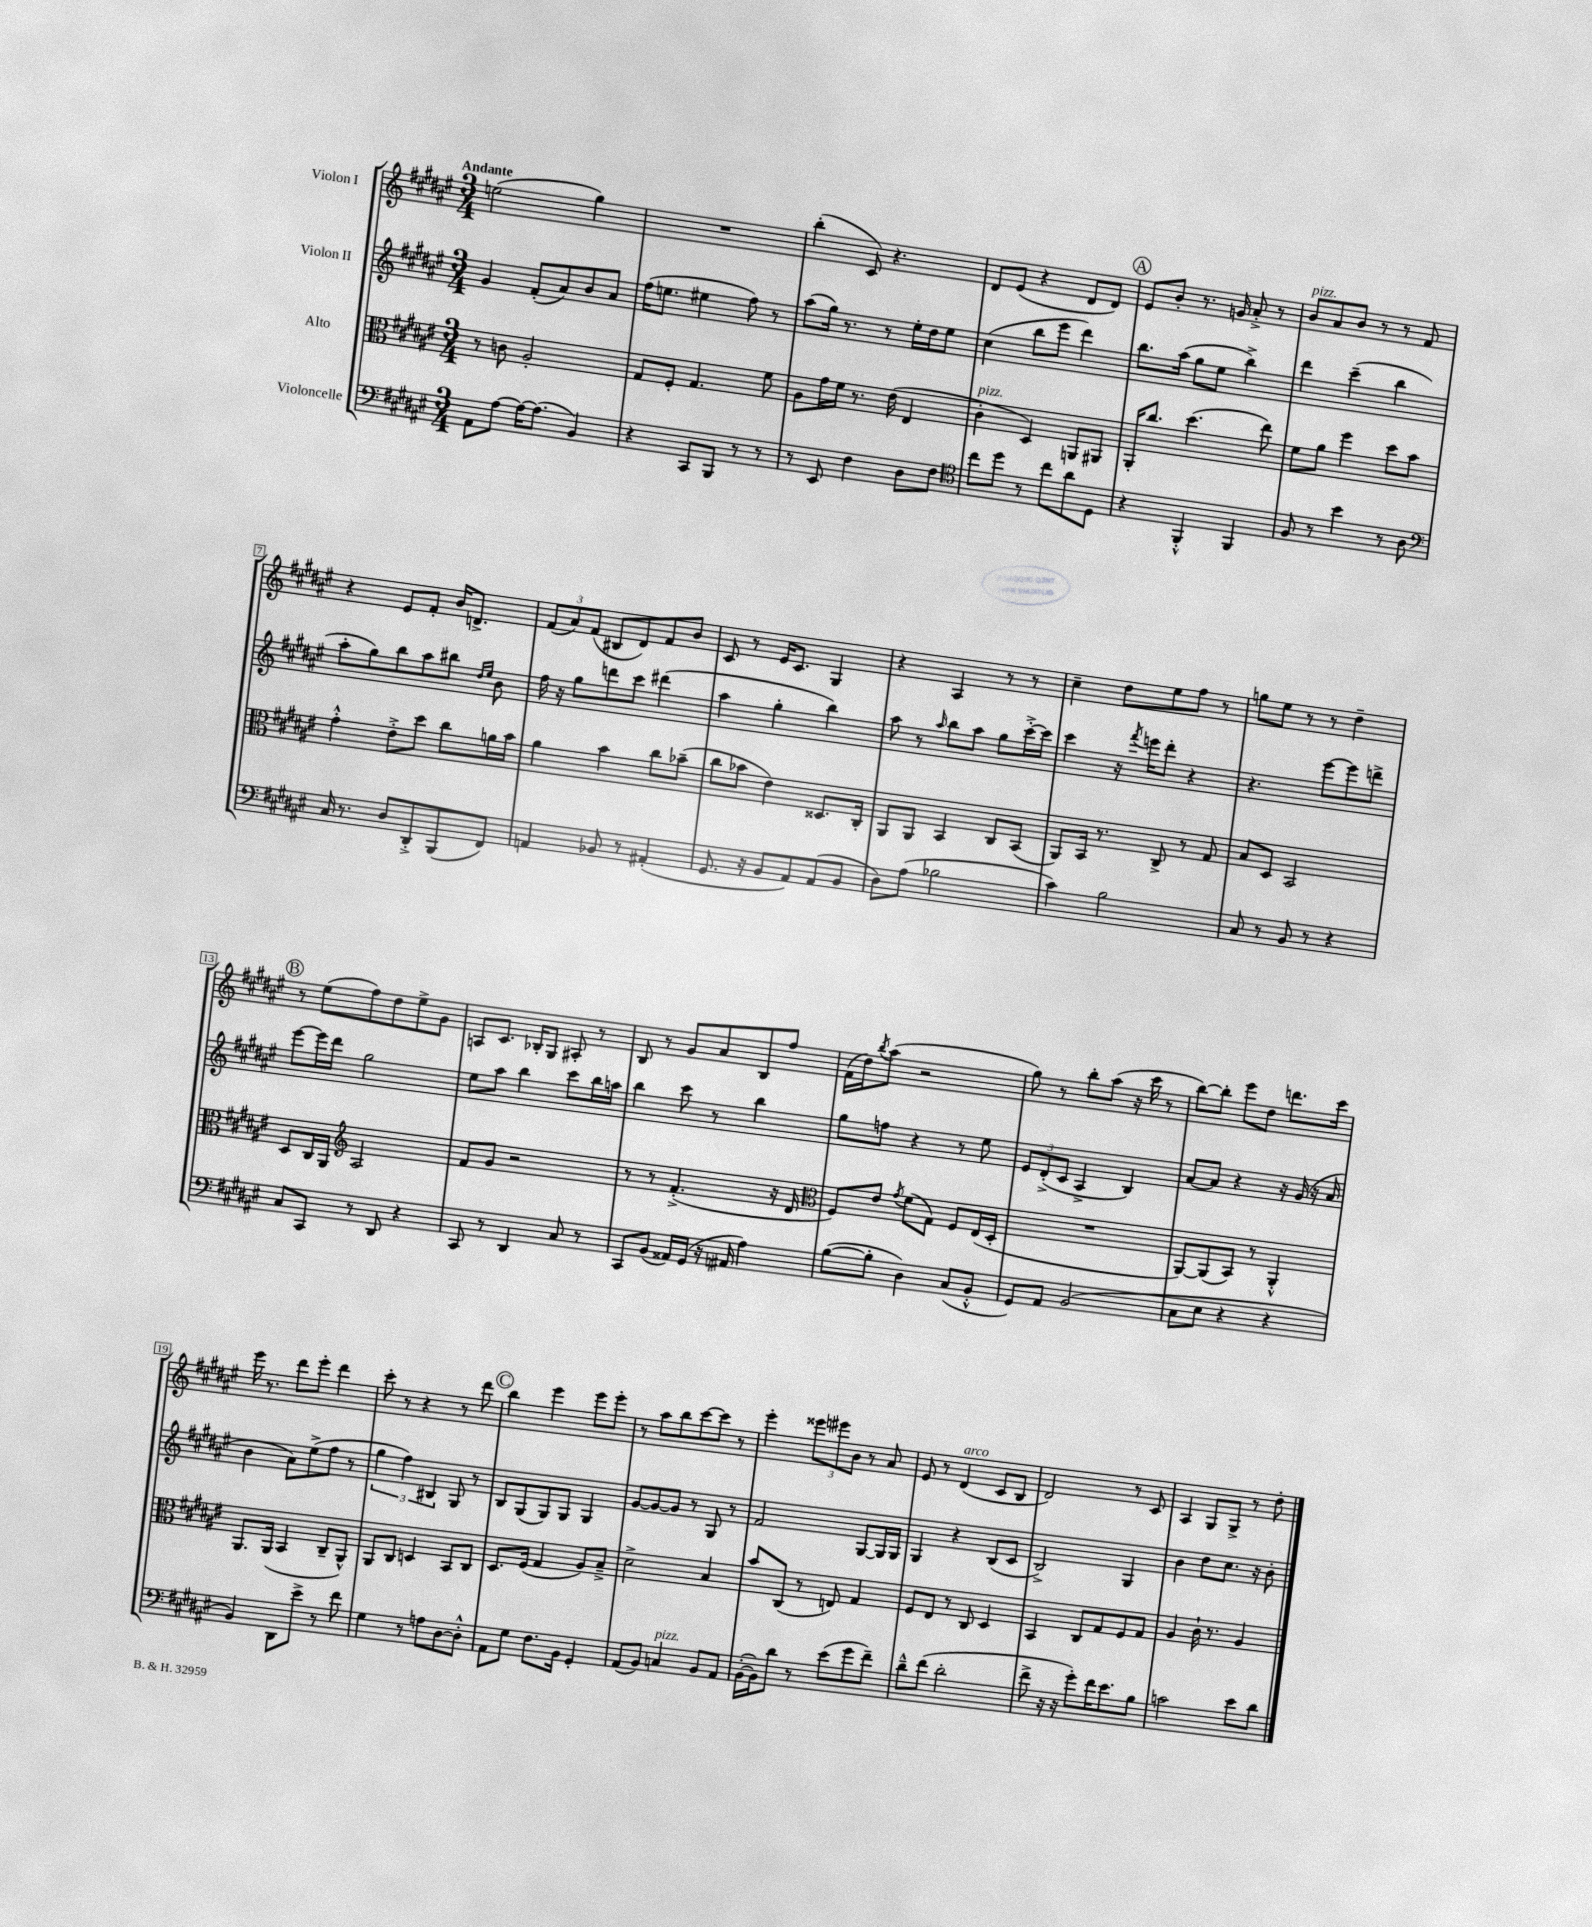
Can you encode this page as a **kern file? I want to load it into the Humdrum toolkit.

**kern	**kern	**kern	**kern
*staff4	*staff3	*staff2	*staff1
*clefF4	*clefC3	*clefG2	*clefG2
*k[f#c#g#d#a#e#]	*k[f#c#g#d#a#e#]	*k[f#c#g#d#a#e#]	*k[f#c#g#d#a#e#]
*M3/4	*M3/4	*M3/4	*M3/4
8AA#	8r	4g#	(2ee
[8A#	8c	.	.
16A#_	2A#'	(8f#'	.
(8.A#]	.	.	.
.	.	8a#)	.
4BB)	.	8b	4gg#)
.	.	8a#	.
=	=	=	=
4r	8G#	(16ff#	2.r
.	.	8.ee	.
.	8F#'	.	.
8CC#	4.G#	4ee#	.
8BBB	.	.	.
8r	.	8ff#)	.
8r	8f#	8r	.
=	=	=	=
8r	8A#	(8aa#	(4bb'
8EE#	16g#	16gg#)	.
.	16f#	8.r	.
4F#	8.r	.	8c#)
.	.	8r	4.r
.	(16e#	.	.
8D#	4E#	16ee#'	.
.	.	16dd#	.
8F#	.	8ee#	.
=	=	=	=
*clefC4	*	*	*
8cc#	4c#'	(4cc#	8d#
8dd#	.	.	(8e#
8r	4D#)	8bb	4r
8cc#	.	8eee#	.
8a#	8AA	4ddd#)	8d#
8D#	8AA#	.	8d#)
=	=	=	=
4r	16AA#'	8.bb	8e#
.	8.cc#	.	.
.	.	.	8b'
.	.	(16aa#	.
4FF#'^^	(4.dd#	8gg#	8.r
.	.	8ee#	.
.	.	.	16g
4FF#	.	4bb^)	8a#'^
.	8ee#)	.	8r
=	=	=	=
8F#	8f#	4ddd#	8b
8r	8a#	.	8a#
4b	4ff#	(4ccc#~	8b
.	.	.	8r
8r	8dd#	4bb	8r
8A#	8b	.	8f#
=	=	=	=
*clefF4	*	*	*
16C#	4g#'^^	8aa#'	4r
8.r	.	.	.
.	.	8gg#)	.
8D#	8e#'^	8bb	8e#
8DD#'^	8dd#	8aa#	8f#'
(8BBB	8cc#	8bb#	16b
.	.	.	8.d^
.	.	16qqdd#	.
.	.	16qqee#	.
8FF#)	16a	8b	.
.	16b	.	.
=	=	=	=
4AA	4a#	16ff#	(12f#
.	.	16r	.
.	.	.	12a#)
.	.	8gg#	.
.	.	.	(12f#
8BB-	4b	8ddd	8B#
8r	.	8ccc#	8d#)
(4AA#'	8cc#	(4ddd#	8f#
.	(8b-~	.	8b
=	=	=	=
8.GG#	8cc#	4aa#	8c#
.	8b-	.	8r
16r	.	.	.
8BB	4e#)	4gg#'	16e#
.	.	.	8.c#
8AA#)	.	.	.
(8AA#	8.D##	4bb)	4G#
8BB	.	.	.
.	16C#'	.	.
=	=	=	=
8D#)	8AA#	8aa#	4r
(8A#	8AA#	8r	.
.	.	16qqaa#	.
2B-	4BB	8bb	4A#
.	.	8aa#	.
.	8C#	8gg#	8r
.	(8BB	[16ccc#'^	8r
.	.	16ccc#]	.
=	=	=	=
4c#)	8AA#)	4ccc#	4cc#~
.	16BB	.	.
.	8.r	.	.
2B	.	16r	8dd#
.	.	8qfff#	.
.	.	16eee	.
.	8C#^	8ddd#'	8ee#
.	8r	4r	8ff#
.	8G#	.	8r
=	=	=	=
8C#	8B	4.r	8gg
8r	8D#	.	8ee#
8BB	2BB	.	8r
8r	.	[8eee#	8r
4r	.	8eee#]	4dd#~
.	.	8ddd^	.
=	=	=	=
8C#	8D#	[8eee#	8r
8CC#	16C#	16eee#]	(8ee#
.	16AA#	16ddd#	.
*	*clefG2	*	*
8r	2A#	2gg#	8ff#)
8DD#	.	.	8dd#
4r	.	.	8ee#^
.	.	.	8g#
=	=	=	=
8CC#	8f#	8ee#	8A
8r	8g#	8aa#	8.c#
4DD#	2r	4bb	.
.	.	.	16B-'
.	.	.	8G#
8C#	.	8ccc#	8A#'
8r	.	16bb	8r
.	.	16aa	.
=	=	=	=
8CC#	8r	4bb	8B
(8BB	8r	.	8r
16AA##)	(4.f#'^	8ccc#	8g#
(16GG#	.	.	.
16r	.	8r	8a#
16AA#	.	.	.
4A#)	.	4bb	8B
.	16r	.	8ff#
.	16d#	.	.
=	=	=	=
*	*clefC3	*	*
([8B	8F#)	8gg#	(16f#
.	.	.	16dd#)
.	.	.	8qbb
8B']	8e#	8ff	(8aa#
.	8qg#	.	.
4D#)	(8f#	4r	2r
.	8G#)	.	.
(8C#	8F#	8r	.
8BB'^^	(16E#	8ee#	.
.	16D#'	.	.
=	=	=	=
8GG#)	2.r	12e#	8gg#)
.	.	(12d#'^	.
8AA#	.	.	8r
.	.	12c#	.
(2BB	.	4A#^	8bb'
.	.	.	(8aa#
.	.	4B)	16r
.	.	.	16ccc#
.	.	.	8r
=	=	=	=
8C#	[8AA#)	[8a#	[8bb)
8E#	(8AA#]	8a#]	8bb']
4r	8BB)	4r	8eee#
.	8r	.	8dd#
4r	4AA#'^^	16r	8.ddd
.	.	(16g#	.
.	.	16r	.
.	.	16a#	16ccc#
=	=	=	=
4BB)	8.AA#	4b	16eee#
.	.	.	8.r
.	(16AA#	.	.
8DD#	4BB	8a#)	8ddd#
8e#^	.	(8ee#^	8eee#'
8r	8C#~	8ff#	4ddd#
8f#	8AA#^^)	8r	.
=	=	=	=
4G#	8AA#	6gg#	8ccc#'
.	8C#	.	8r
.	.	6ff#)	.
8r	4D	.	4r
.	.	6B#	.
8A	.	.	.
[8D#	8BB	8G#	8r
8D#'^^]	8C#	8r	8ddd#
=	=	=	=
8AA#	8.D#	8B	4bb
8G#	.	(8G#	.
.	(16F#	.	.
8.F#	4G#	8G#)	4eee#
.	.	8G#	.
16BB	.	.	.
4GG#'	8A#)	4G#	8eee#
.	8B~^	.	8eee#'
=	=	=	=
(8AA#	2d#^	[8g#	8r
8BB)	.	8g#_	8aa#
4C	.	8g#]	8bb
.	.	8r	[8ccc#
8BB	4B	8G#	8ccc#]
8AA#	.	8r	8r
=	=	=	=
([16BB'	8b	2f#	4eee#'
16BB])	.	.	.
8d#	(8C#	.	.
8r	8r	.	12eee##
.	.	.	12eee#
(8e#	8E)	.	.
.	.	.	12b
8g#	4G#	[8G#	8r
8f#~)	.	16G#]	8a#
.	.	16G#	.
=	=	=	=
8d#~^^	8F#	4G#	8e#
(8f#	8E#	.	8r
2d#'	8r	4r	(4d#
.	8C#	.	.
.	4D#	(8B	8c#
.	.	8c#	8B
=	=	=	=
8f#^	4BB	2B^)	2d#)
16r	.	.	.
16r	.	.	.
8g#')	8C#	.	.
16f#	8G#	.	.
8.e#	.	.	.
.	8F#	4G#	8r
8B	8G#	.	8c#
=	=	=	=
2c	4A#	4b	4A#
.	16c#`	8dd#	8G#
.	8.r	.	.
.	.	8.cc#	8G#^
8e#	4A#	.	8r
.	.	16r	.
8d#	.	8b'	8dd#'
==	==	==	==
*-	*-	*-	*-
